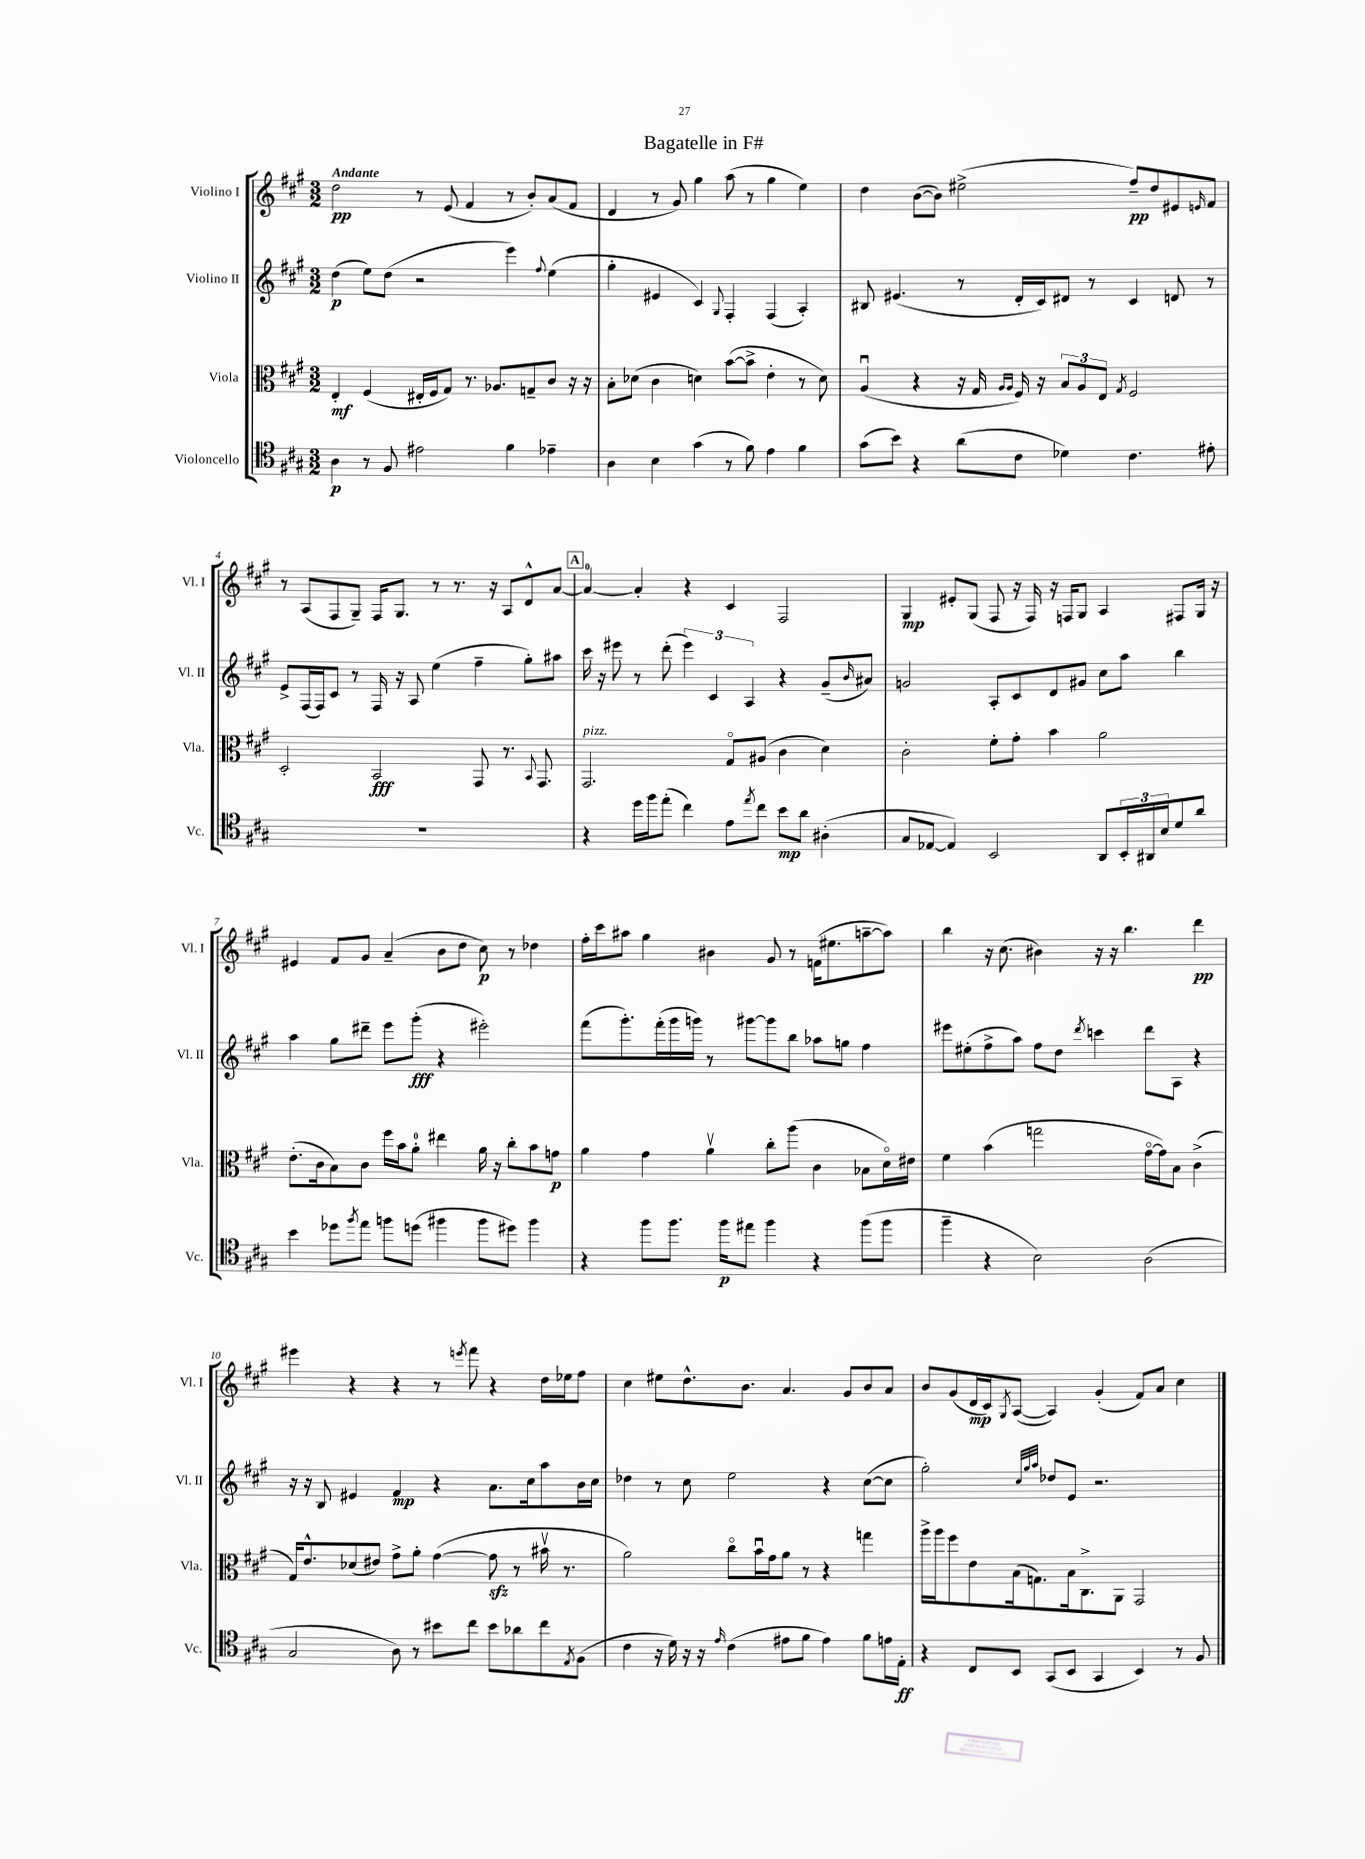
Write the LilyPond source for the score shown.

\header { title = "Bagatelle in F#" }
<<
\new StaffGroup <<
\new Staff = "s0" \with { instrumentName = "Violino I" shortInstrumentName = "Vl. I" } {
    \clef treble \key a \major \numericTimeSignature \time 3/2 \tempo "Andante"
    d''2\pp r8 e'8( fis'4 r8 b'8-.) a'8( fis'8 |
    d'4 r8 gis'8) gis''4 a''8( r8 gis''4 e''4) |
    d''4 b'8~( b'8) eis''2->( fis''8--\pp) d''8 eis'8 \grace { e'16 } fis'8 |
    r8 a8( fis8 gis8--) fis16 gis8. r8 r8. r16 a8 d'8-^ a'8~ |
    \mark \markup { \box "A" } a'4-0~ a'4-. r4 cis'4 fis2 |
    gis4\mp eis'8-. gis8( fis8 r16 fis16) r16 f16 gis8 a4 fis8 gis16 r16 |
    eis'4 fis'8 gis'8 a'4--( b'8 d''8 cis''8\p) r8 des''4 |
    fis''16-. cis'''16 ais''8 gis''4 bis'4 gis'8 r8 f'16( eis''8. a''8~-- a''8) |
    b''4 r16 cis''8.( bis'4) r16 r16 b''4. d'''4\pp |
    eis'''4 r4 r4 r8 \acciaccatura { e'''8 } fis'''8 r4 d''16 ees''16 fis''8 |
    cis''4 eis''8 d''8.-^ b'8. a'4. gis'8 b'8 a'8 |
    b'8 gis'8( d'16\mp cis'16) \acciaccatura { gis8 } a8~( a4) gis'4-.( fis'8) a'8 cis''4 \bar "|." |
}
\new Staff = "s1" \with { instrumentName = "Violino II" shortInstrumentName = "Vl. II" } {
    \clef treble \key a \major \numericTimeSignature \time 3/2
    d''4\p( e''8) d''8( r2 e'''4) \appoggiatura { fis''8 } e''4( |
    gis''4-. eis'4 cis'4) \appoggiatura { gis8 } fis4-. fis4( a4-.) |
    bis8 eis'4.( r8 d'16-. cis'16) dis'8 r8 cis'4 d'8 r8 |
    e'8-> fis16( fis16) cis'8 r8 fis16 r16 a8 e''4( fis''4-- gis''8-.) ais''8 |
    \mark \markup { \box "A" } cis'''16 r16 eis'''8 r8 d'''8-.( \tuplet 3/2 { eis'''4) cis'4 a4 } r4 gis'8--( \grace { b'16 } ais'8) |
    g'2 a8-. cis'8 d'8 gis'8 cis''8 a''8 b''4 |
    a''4 gis''8 dis'''8-- e'''8 gis'''8-.\fff( r4 eis'''2-.) |
    fis'''8( gis'''8.-.) fis'''16-.( gis'''16 g'''16) r8 gis'''8~ gis'''8 b''8 aes''8 g''8 fis''4 |
    eis'''8 eis''8-.( fis''8-> a''8) fis''8 d''8 \acciaccatura { d'''8 } c'''4 d'''8 a8 r4 |
    r16 r16 b8 eis'4 fis'4\mp r4 a'8. cis''16 a''8 b'16 cis''16 |
    des''4 r8 cis''8 e''2 r4 cis''8~( cis''8 |
    gis''2-.) \grace { cis''32 gis''32 a''32 } des''8 e'8 r2. \bar "|." |
}
\new Staff = "s2" \with { instrumentName = "Viola" shortInstrumentName = "Vla." } {
    \clef alto \key a \major \numericTimeSignature \time 3/2
    e4-.\mf fis4( eis16-. fis16 gis8) r8. aes8. g8-- cis'8 r16 r16 |
    b8-. des'8( cis'4 d'4) b'8~( b'8-> e'4-. r8 d'8) |
    a4\downbow( r4 r16 gis16 \grace { a16 a16 } fis16) r16 \tuplet 3/2 { b8 a8 e8 } \acciaccatura { gis8 } fis2 |
    d2-. b,2\fff gis,8 r8. \appoggiatura { b,8 } gis,8. |
    \mark \markup { \box "A" } gis,2.^\markup { \italic "pizz." } gis8\flageolet ais8( cis'4 d'4) |
    cis'2-. fis'8-. gis'8-. b'4 a'2 |
    e'8.-.( cis'16 b8) cis'8 fis''16 b'16 a'8-0-. eis''4 a'16 r16 cis''8-. b'8 g'8\p |
    a'4 gis'4 a'4\upbow cis''8-. a''8( cis'4 bes8 d'16\flageolet) eis'16 |
    fis'4 b'4( g''2 gis'16~\flageolet gis'16) b8 cis'4->( |
    gis16) e'8.-^ des'8( eis'8) gis'8-> a'8-. gis'4~( gis'8\sfz r8 bis'16\upbow r8. |
    a'2) cis''8\flageolet b'16\downbow gis'16 a'8 r8 r4 g''4 |
    a''16-> a''16 fis''8 e'8 b16( g8.) b16 cis8.-> a,8 gis,2 \bar "|." |
}
\new Staff = "s3" \with { instrumentName = "Violoncello" shortInstrumentName = "Vc." } {
    \clef tenor \key a \major \numericTimeSignature \time 3/2
    a4\p r8 fis8 eis'2 fis'4 ees'4-- |
    a4 b4 gis'4( r8 fis'8) e'4 fis'4 |
    gis'8( b'8) r4 a'8( cis'8 des'4) cis'4. eis'8-. |
    R1. |
    \mark \markup { \box "A" } r4 d''16 fis''16 e''8-.( cis''4) e'8 \acciaccatura { e''8 } cis''8 b'8\mp a'8 ais4-.( |
    gis8 ees8~ ees4) b,2 a,8 \tuplet 3/2 { b,16-. ais,16 b16 } d'8 a'8 |
    b'4 des''8 \acciaccatura { fis''8 } e''8 f''8 d''8( fis''4 fis''8 dis''8) fis''4 |
    r4 fis''8 fis''8. fis''16\p eis''8 fis''4 r4 fis''8( fis''8 |
    fis''4-- r4 b2) a2( |
    gis2 a8) r8 bis'8 cis''8 bis'8 aes'8 cis''8 \acciaccatura { e8 } fis8( |
    cis'4 r16 d'16) r16 r16 \grace { e'16 } cis'4( eis'8 fis'8 eis'4) fis'8 e'16 e16-.\ff |
    r4 cis8 b,8 gis,8( b,8 gis,4 b,4) r8 fis8 \bar "|." |
}
>>
>>
